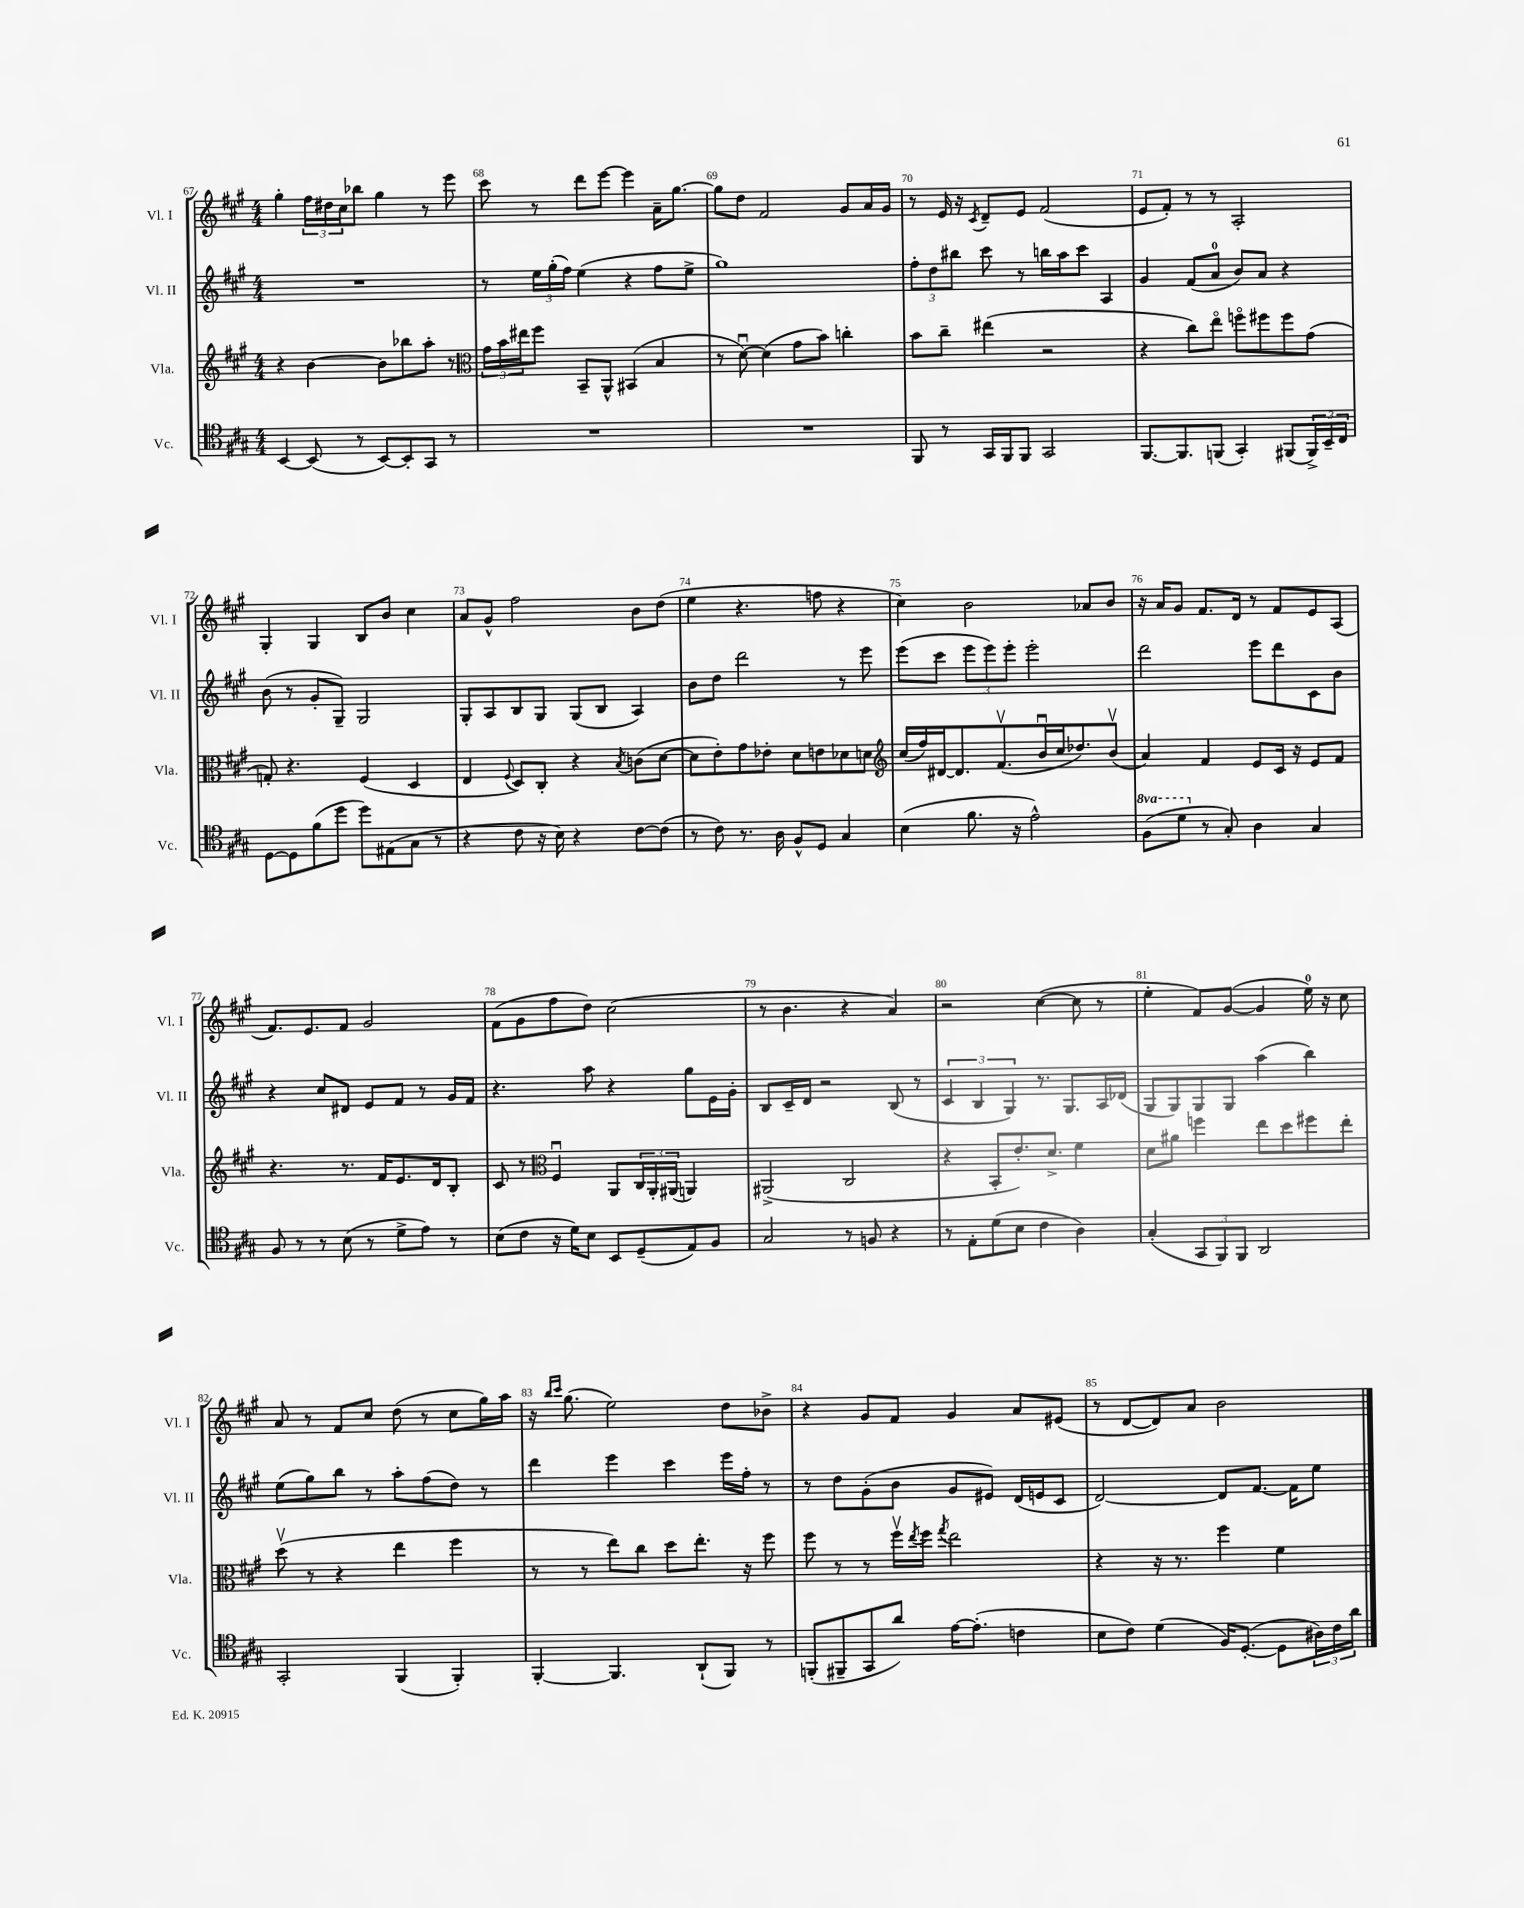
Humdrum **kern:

**kern	**kern	**kern	**kern
*staff4	*staff3	*staff2	*staff1
*clefC4	*clefG2	*clefG2	*clefG2
*k[f#c#g#]	*k[f#c#g#]	*k[f#c#g#]	*k[f#c#g#]
*M4/4	*M4/4	*M4/4	*M4/4
[4BB	4r	1r	4gg#'
(8BB]	[4b	.	24ff#
.	.	.	24dd#
.	.	.	24cc#
8r	.	.	8bb-
[8BB)	8b]	.	4gg#
8BB']	8bb-	.	.
8GG#	8aa'	.	8r
8r	8r	.	8eee
=	=	=	=
*	*clefC3	*	*
1r	24g#	8r	8ccc#
.	24b	.	.
.	24ee#	.	.
.	8ff#	24ee	8r
.	.	(24gg#'	.
.	.	24ff#)	.
.	8BB~	(4ee	8ddd
.	8AA^^	.	[8eee
.	(4BB#	4r	4eee]
.	4B	8ff#	16a~
.	.	.	[8.gg#
.	.	8ee^	.
=	=	=	=
1r	8r	1gg#)	8gg#]
.	[8du)	.	8dd
.	(4d]	.	2f#
.	8g#	.	.
.	8b)	.	.
.	4cc'	.	8g#
.	.	.	16a
.	.	.	16g#
=	=	=	=
8FF#	8b	12ff#'	8r
.	.	12dd	.
8r	8cc#~	.	16e
.	.	12bb#	.
.	.	.	16r
.	.	.	8qc#
16GG#	(4ee#	8ccc#	8d~
16FF#	.	.	.
8FF#	.	8r	8e
2GG#	2r	16bb	(2f#
.	.	16aa	.
.	.	8ccc#	.
.	.	4A	.
=	=	=	=
[8.FF#	4r	4g#	8e
.	.	.	8f#')
8.FF#]	.	.	.
.	8cc#)	(8f#	8r
(8FF	8eeo	8a	8r
4GG#')	8ffo	8b)	2A'
.	8ff#	8a	.
(8FF#	8ff#	4r	.
24FF#^)	(8g#	.	.
24BB~	.	.	.
24C#	.	.	.
=	=	=	=
[8D	8G')	(8b	4G#'
8D]	4.r	8r	.
(8f#	.	8g#'	4G#
8dd	.	8G#~)	.
8dd)	(4F#	2G#	8B
(8E#	.	.	8b
8G#	4D	.	4cc#
8r	.	.	.
=	=	=	=
4r	4E	8G#'	8a
.	.	8A	8g#^^
.	8qqF#	.	.
8c#	8D)	8B	2ff#
16r	8C#'	8G#	.
16B)	.	.	.
4r	4r	(8G#	.
.	.	8B	.
.	8qB	.	.
[8c#	(8c	4A)	8b
(8c#]	[8d	.	(8dd
=	=	=	=
8r	8d]	8b	4ee
8c#)	8e')	8dd	.
8.r	8g#	2ddd	4.r
.	8e-'	.	.
16A	.	.	.
8F#^^	8d	.	.
8D	8e	.	8ff
4G#	8d-	8r	4r
.	8d	8eee	.
=	=	=	=
*	*clefG2	*	*
(4B	(16cc#	(8eee	4cc#)
.	16ff#)	.	.
.	[16d#	8ccc#	.
.	8.d#]	.	.
8.f#	.	12eee	2b
.	.	12eee)	.
.	(8.f#v	.	.
.	.	12eee'	.
16r	.	.	.
2e^^)	.	2eee'	.
.	16bu	.	.
.	16cc#	.	.
.	8.dd-)	.	.
.	.	.	8a-
.	(8bv	.	8b
=	=	=	=
(8f#	4a)	2ddd	16r
.	.	.	16a
8dd	.	.	8g#
8r	4f#	.	8.f#
8G#')	.	.	.
.	.	.	16d
4A	8e	8eee	8r
.	16c#	8ddd	8f#
.	16r	.	.
4G#	8e	8c#	8e
.	8f#	8b	(8A
=	=	=	=
8F#	4.r	4r	8.f#)
8r	.	.	.
.	.	.	8.e
8r	.	8cc#	.
(8B	8.r	8d#	8f#
8r	.	8e	2g#
.	16f#	.	.
8d^	8.e	8f#	.
8e)	.	8r	.
.	16d	.	.
8r	8B'	16g#	.
.	.	16f#	.
=	=	=	=
(8B	8c#	4.r	(8f#
8c#	8r	.	8g#
*	*clefC3	*	*
16r	4F#u	.	8ff#
16d)	.	.	.
8B	.	8aa	8dd)
8BB	8AA	4r	(2cc#
(8D~	24C#	.	.
.	24AA'	.	.
.	(24AA#	.	.
8E)	4AA)	8gg#	.
8F#	.	16e	.
.	.	16g#'	.
=	=	=	=
2G#	(2AA#^	8B	8r
.	.	16c#~	4.b
.	.	16d	.
.	.	2r	.
8r	2C#	.	4r
8F	.	.	.
4r	.	(8B	4a)
.	.	8r	.
=	=	=	=
8r	4r	6c#	2r
8E'	.	.	.
.	.	6B	.
(8d	8BB'	.	.
.	.	6G#)	.
8B	8.e')	.	.
4c#	.	8.r	([4cc#
.	8.d^	.	.
.	.	8.G#	.
4A)	4f#	.	8cc#]
.	.	16A	8r
.	.	(16d-	.
=	=	=	=
(4G#'	8d	8G#	4ee'
.	8a#	8G#)	.
12GG#	4ff	8G#	8f#)
12FF#)	.	.	.
.	.	8G#	([8g#
12FF#	.	.	.
2AA	8ee	(4aa	4g#]
.	8dd	.	.
.	8ff#	4bb)	16ee)
.	.	.	16r
.	8ee'	.	8cc#
=	=	=	=
2GG#'	(8ddv	(8ee	8a
.	8r	8gg#)	8r
.	4r	8bb	8f#
.	.	8r	8cc#
(4FF#	4ee	8aa'	(8dd
.	.	(8ff#	8r
4FF#')	4ff#	8dd)	8cc#
.	.	8r	16gg#)
.	.	.	16aa
=	=	=	=
[4FF#'	8r	4ddd	16r
.	.	.	16qqbb
.	.	.	16qqccc#
.	.	.	(8.gg#
.	8r	.	.
4.FF#]	8ee)	4eee	2ee)
.	8cc#	.	.
.	8dd	4ccc#	.
(8AA`	8.ee'	.	.
8FF#)	.	16eee	8dd
.	16r	16ff#'	.
8r	8ff#	8r	8b-^
=	=	=	=
(8FF'	8ff#	8r	4r
8FF#~	8r	8dd	.
8GG#	8r	(8g#'	8g#
8a)	16ff#v	8b	8f#
.	8qee	.	.
.	16ff#	.	.
.	8qgg#	.	.
[16e	2ee	8g#	4g#
(8.e']	.	.	.
.	.	8e#)	.
4c	.	(16d	8a
.	.	16e	.
.	.	8c#	(8e#
=	=	=	=
8B	4r	[2d)	8r
8c#)	.	.	[8d
(4d	16r	.	8d])
.	8.r	.	.
.	.	.	8a
16F#)	4ff#	8d]	2b
([8.D'	.	.	.
.	.	[8.f#	.
8D]	4f#	.	.
.	.	16f#]	.
24A#)	.	8ee	.
24c#	.	.	.
24a	.	.	.
==	==	==	==
*-	*-	*-	*-
